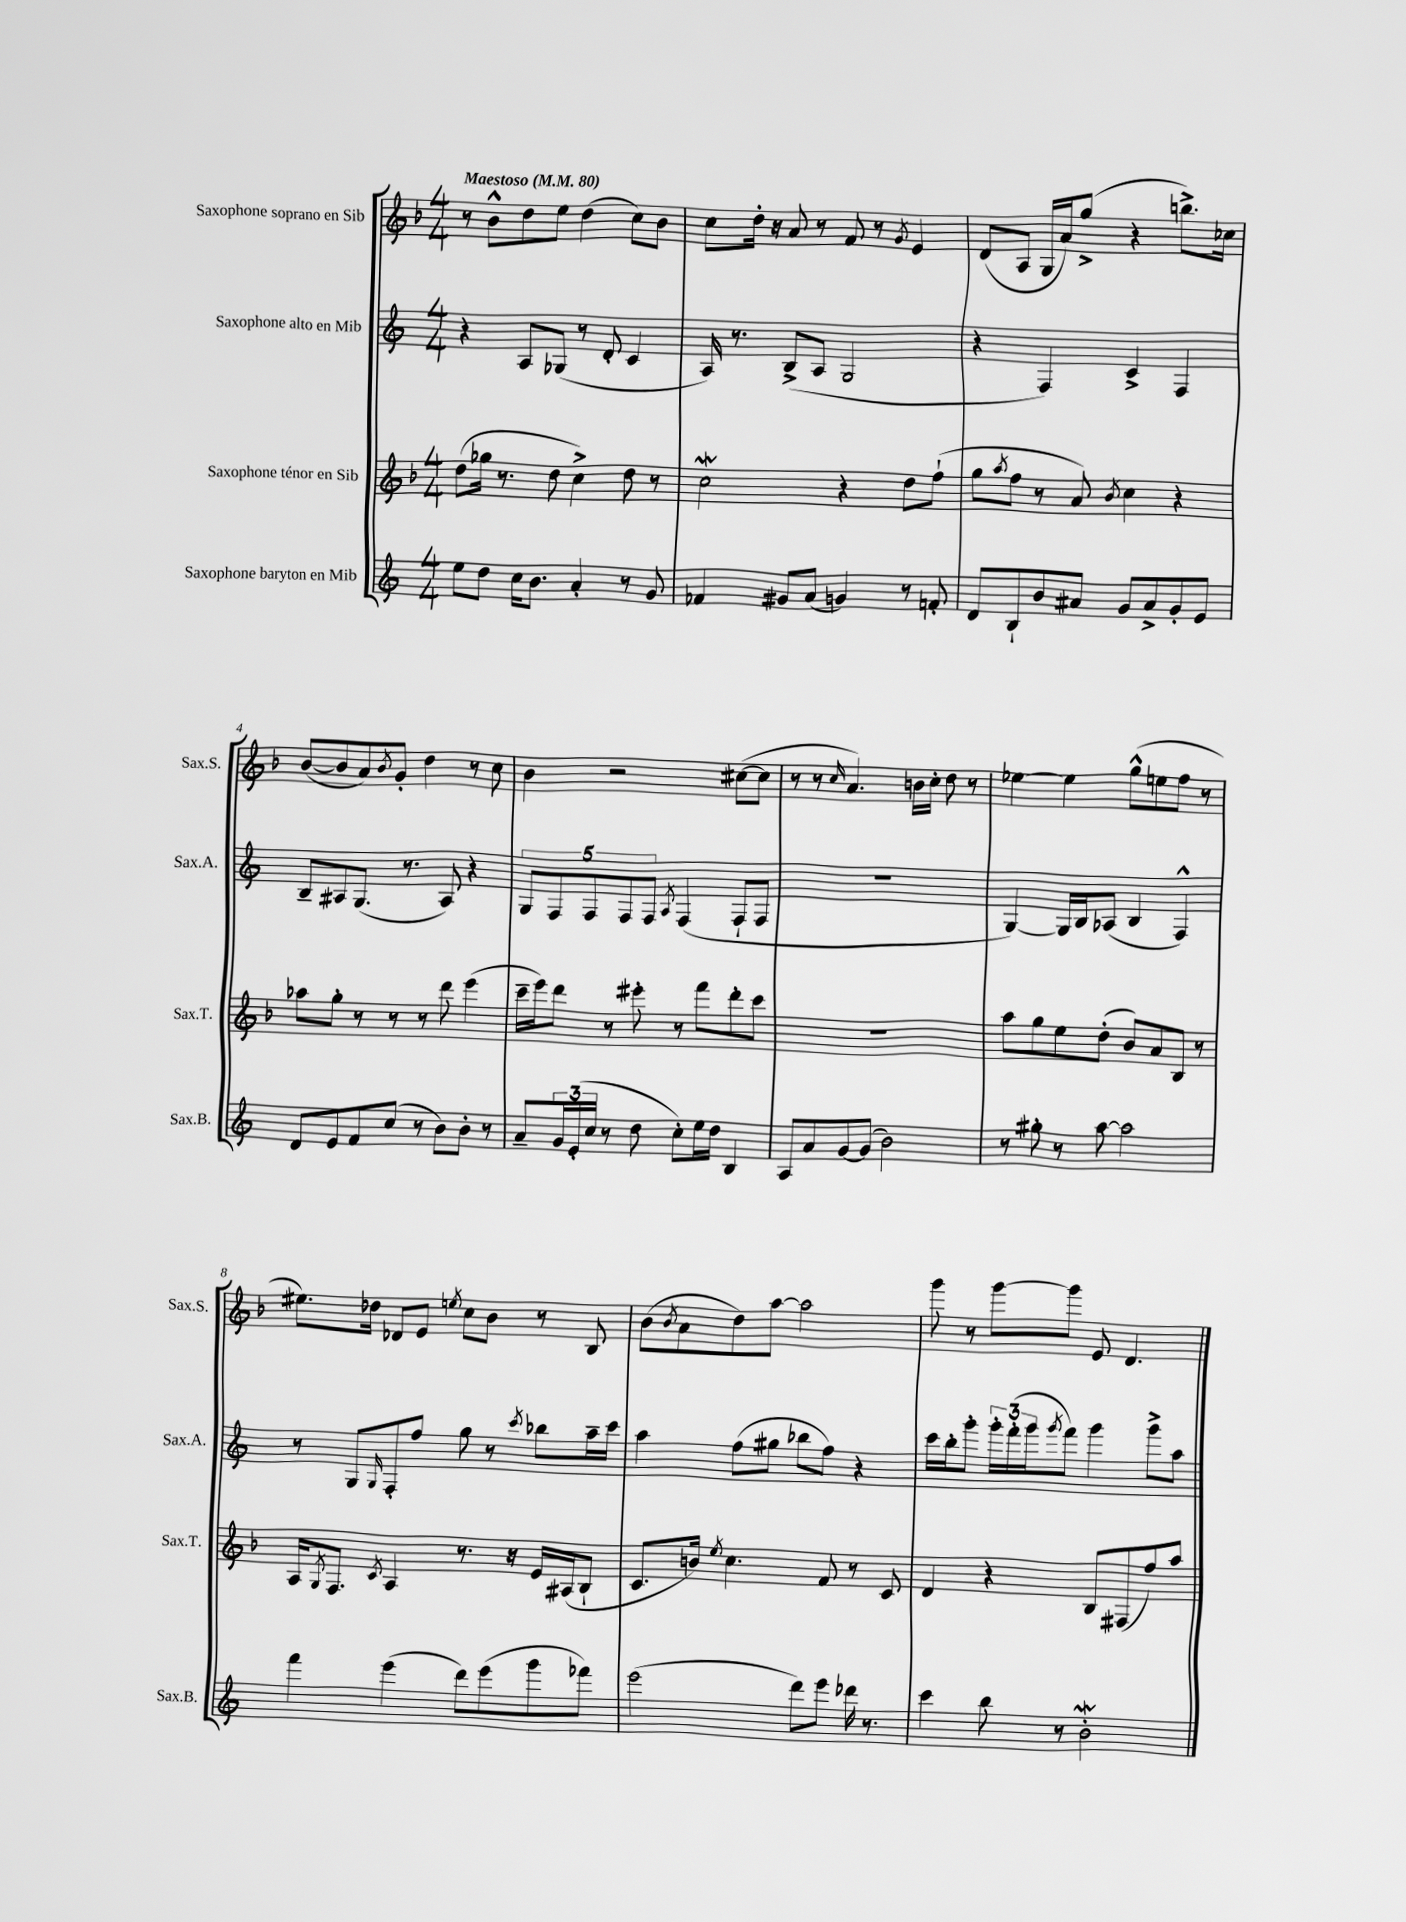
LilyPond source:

<<
\new StaffGroup <<
\new Staff = "s0" \with { instrumentName = "Saxophone soprano en Sib" shortInstrumentName = "Sax.S." } {
    \clef treble \key f \major \numericTimeSignature \time 4/4 \tempo "Maestoso" 4 = 80
    r8 bes'8-^ d''8 e''8 d''4( c''8) bes'8 |
    c''8 d''16-. r16 a'8 r8 f'8 r8 \acciaccatura { g'8 } e'4 |
    d'8( a8 g16 a'16) g''8->( r4 b''8.->) ces''16 |
    bes'8~( bes'8 a'8) \acciaccatura { bes'8 } g'8-. d''4 r8 c''8 |
    bes'4 r2 cis''8~( cis''8 |
    r8 r8 \grace { c''16 } a'4.) b'16 c''16-. d''8 r8 |
    ees''4~ ees''4 g''8-^( e''8 f''8 r8 |
    eis''8.) des''16 des'8 e'8 \acciaccatura { e''8 } c''8 bes'8 r8 bes8 |
    bes'8( \acciaccatura { bes'8 } a'8 d''8) a''8~ a''2 |
    g'''8 r8 g'''8~ g'''8 e'8 d'4. \bar "|." |
}
\new Staff = "s1" \with { instrumentName = "Saxophone alto en Mib" shortInstrumentName = "Sax.A." } {
    \clef treble \key c \major \numericTimeSignature \time 4/4
    r4 a8 ges8( r8 d'8-. c'4 |
    a16) r8. b8->( a8 g2 |
    r4 f4) c'4-> f4 |
    b8-- ais8 g8.( r8. ais8) r4 |
    \tuplet 5/4 { g8 f8 f8 f8 f8 } \acciaccatura { a8 } f4( f8-! f8 |
    R1 |
    g4~) g16 b16 aes8( b4 f4-^) |
    r8 g8 \grace { g16 } f8-. f''8 g''8 r8 \acciaccatura { c'''8 } bes''8 a''16-- c'''16 |
    a''4 f''8( gis''8 bes''8 f''8) r4 |
    c'''16 b''16-. g'''8-. \tuplet 3/2 { g'''16-. f'''16-.( g'''16 } \acciaccatura { g'''8 } f'''8) g'''4 g'''8-> a''8 \bar "|." |
}
\new Staff = "s2" \with { instrumentName = "Saxophone ténor en Sib" shortInstrumentName = "Sax.T." } {
    \clef treble \key f \major \numericTimeSignature \time 4/4
    d''8( ges''16 r8. d''8 c''4->) d''8 r8 |
    c''2\mordent r4 d''8 f''8-!( |
    g''8 \acciaccatura { a''8 } f''8 r8 a'8) \acciaccatura { bes'8 } c''4 r4 |
    aes''8 g''8-. r8 r8 r8 d'''8 e'''4( |
    c'''16-- e'''16) d'''8 r8 eis'''8-. r8 f'''8 d'''8-. c'''8 |
    R1 |
    a''8 g''8 e''8 d''8-.( bes'8) a'8 bes8 r8 |
    a16 \acciaccatura { g8 } f8. \acciaccatura { c'8 } a4 r8. r16 e'16 ais16( bes8-! |
    c'8. b'16) \acciaccatura { e''8 } c''4. f'8 r8 c'8 |
    d'4 r4 bes8 fis8( f''8) a''8 \bar "|." |
}
\new Staff = "s3" \with { instrumentName = "Saxophone baryton en Mib" shortInstrumentName = "Sax.B." } {
    \clef treble \key c \major \numericTimeSignature \time 4/4
    e''8 d''8 c''16 b'8. a'4-. r8 g'8 |
    fes'4 gis'8 a'8( g'4) r8 f'8-. |
    d'8 b8-! b'8 ais'8 g'8 ais'8-> g'8-. e'8 |
    d'8 e'8 f'8 c''8( r8 b'8) b'8-. r8 |
    a'8-- \tuplet 3/2 { g'16 e'16-.( c''16 } r8 d''8 c''8-.) e''16 d''16 b4 |
    a8 a'8 g'8~ g'8( b'2) |
    r8 gis''8-. r8 a''8~ a''2 |
    f'''4 e'''4( d'''8) e'''8( g'''8 fes'''8) |
    e'''2( d'''8) e'''8 des'''16 r8. |
    c'''4 b''8 r8 b'2-.\mordent \bar "|." |
}
>>
>>
